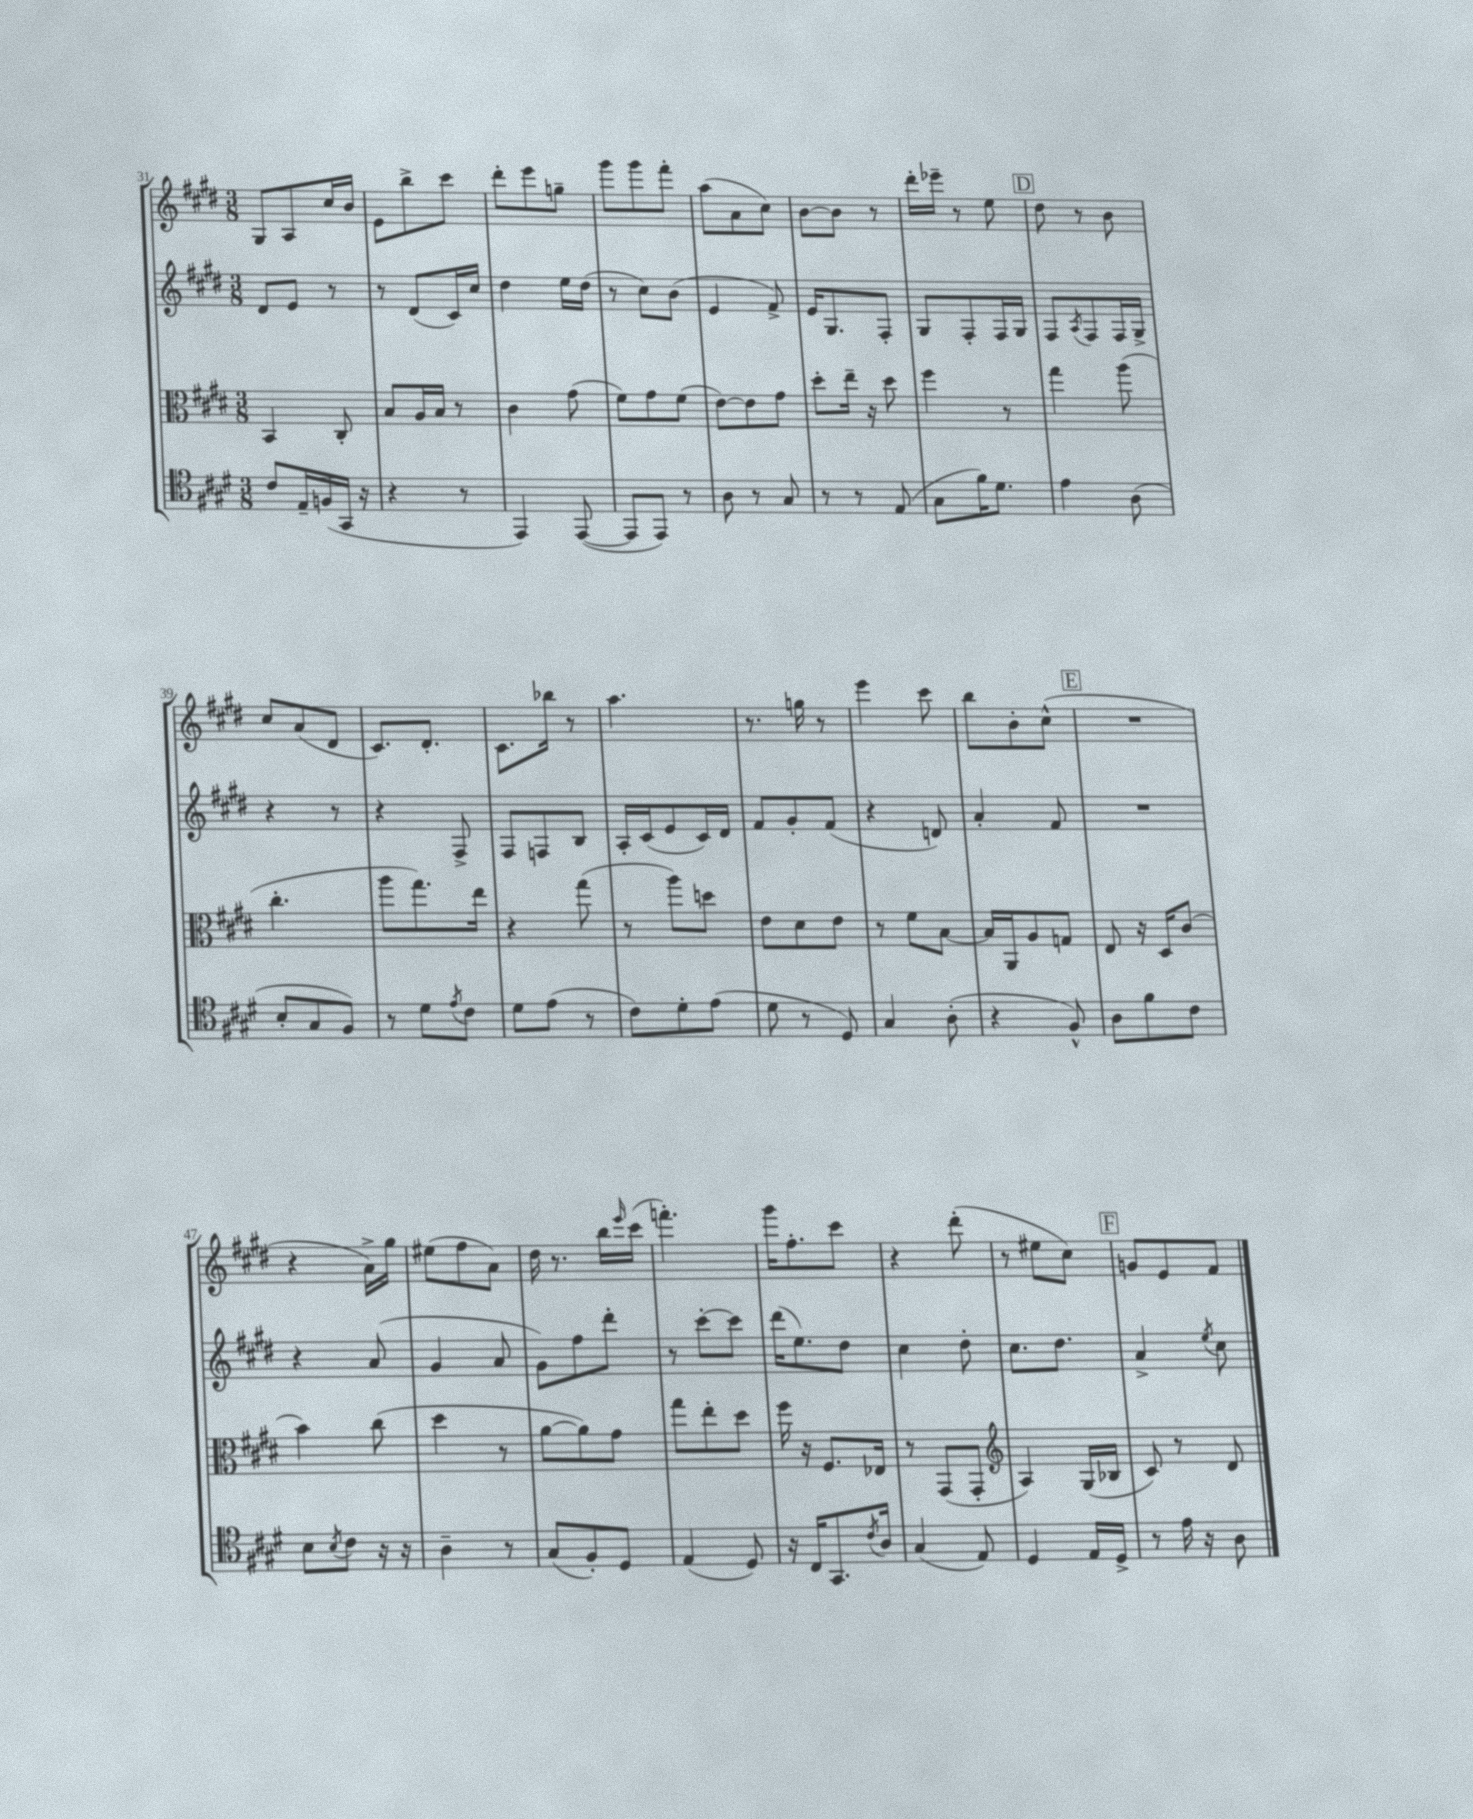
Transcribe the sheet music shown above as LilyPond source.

<<
\new StaffGroup <<
\new Staff = "s0" {
    \clef treble \key e \major \numericTimeSignature \time 3/8
    gis8 a8 cis''16 b'16 |
    e'8 b''8-> cis'''8 |
    dis'''8-. e'''8 g''8-- |
    gis'''8 gis'''8 fis'''8-. |
    a''8( a'8 cis''8) |
    b'8~ b'8 r8 |
    dis'''16-. ees'''16-- r8 e''8 |
    \mark \markup { \box "D" } dis''8 r8 b'8 |
    cis''8 a'8( dis'8 |
    cis'8.) dis'8.-. |
    cis'8. bes''16 r8 |
    a''4. |
    r8. g''16 r8 |
    e'''4 cis'''8 |
    b''8 b'8-. cis''8-^( |
    \mark \markup { \box "E" } R4. |
    r4 a'16->) gis''16 |
    eis''8( fis''8 a'8) |
    dis''16 r8. b''16 \grace { e'''16 } cis'''16( |
    f'''4.-.) |
    gis'''16 fis''8.-. cis'''8 |
    r4 dis'''8-.( |
    r8 eis''8 cis''8) |
    \mark \markup { \box "F" } g'8 e'8 fis'8 \bar "|." |
}
\new Staff = "s1" {
    \clef treble \key e \major \numericTimeSignature \time 3/8
    dis'8 e'8 r8 |
    r8 dis'8( cis'16) cis''16 |
    dis''4 e''16 dis''16( |
    r8 cis''8) b'8( |
    e'4 fis'8->) |
    e'16 gis8. fis8-. |
    gis8 fis8-. fis16 gis16 |
    \mark \markup { \box "D" } fis8 \acciaccatura { a8 } fis8 fis16 gis16-> |
    r4 r8 |
    r4 fis8-> |
    fis8 f8 b8 |
    a16-. cis'16( e'8 cis'16) dis'16 |
    fis'8 gis'8-. fis'8( |
    r4 d'8) |
    a'4-. fis'8 |
    \mark \markup { \box "E" } R4. |
    r4 a'8( |
    gis'4 a'8 |
    gis'8) fis''8 dis'''8-. |
    r8 cis'''8~-. cis'''8 |
    dis'''16( e''8.) dis''8 |
    cis''4 dis''8-. |
    cis''8. dis''8. |
    \mark \markup { \box "F" } a'4-> \acciaccatura { e''8 } cis''8 \bar "|." |
}
\new Staff = "s2" {
    \clef alto \key e \major \numericTimeSignature \time 3/8
    b,4 cis8-. |
    b8 a16 b16 r8 |
    cis'4 gis'8( |
    fis'8) gis'8 fis'8( |
    e'8~) e'8 gis'8 |
    dis''8-. e''16-- r16 dis''8 |
    fis''4 r8 |
    \mark \markup { \box "D" } gis''4 a''8( |
    cis''4.-. |
    a''8 gis''8.) e''16 |
    r4 gis''8( |
    r8 a''8) d''8 |
    e'8 dis'8 e'8 |
    r8 fis'8 b8~ |
    b16 a,16 a8 g8 |
    \mark \markup { \box "E" } e8 r16 dis16 cis'8( |
    b'4) cis''8( |
    dis''4 r8 |
    a'8~ a'8) gis'8 |
    gis''8 e''8-. dis''8 |
    fis''16 r16 fis8. ees16 |
    r8 gis,8( gis,8-. |
    \clef treble a4) gis16( bes16 |
    \mark \markup { \box "F" } cis'8) r8 dis'8 \bar "|." |
}
\new Staff = "s3" {
    \clef tenor \key e \major \numericTimeSignature \time 3/8
    cis'8 e16-- f16( gis,16 r16 |
    r4 r8 |
    e,4) e,8~( |
    e,8 e,8) r8 |
    a8 r8 gis8 |
    r8 r8 e8( |
    gis8 fis'16) dis'8. |
    \mark \markup { \box "D" } e'4 a8( |
    b8-. gis8 fis8) |
    r8 dis'8 \acciaccatura { e'8 } cis'8 |
    dis'8 e'8( r8 |
    cis'8) dis'8-. e'8( |
    dis'8 r8 dis8) |
    gis4 a8-.( |
    r4 fis8-^) |
    \mark \markup { \box "E" } a8 fis'8 cis'8 |
    b8 \acciaccatura { b8 } cis'8 r16 r16 |
    a4-- r8 |
    gis8( fis8-.) dis8 |
    e4( dis8) |
    r16 cis16 gis,8. \acciaccatura { cis'8 } a16 |
    gis4( e8) |
    dis4 e16 dis16-> |
    \mark \markup { \box "F" } r8 e'16 r16 a8 \bar "|." |
}
>>
>>
\layout { \context { \Score currentBarNumber = #31 } }
